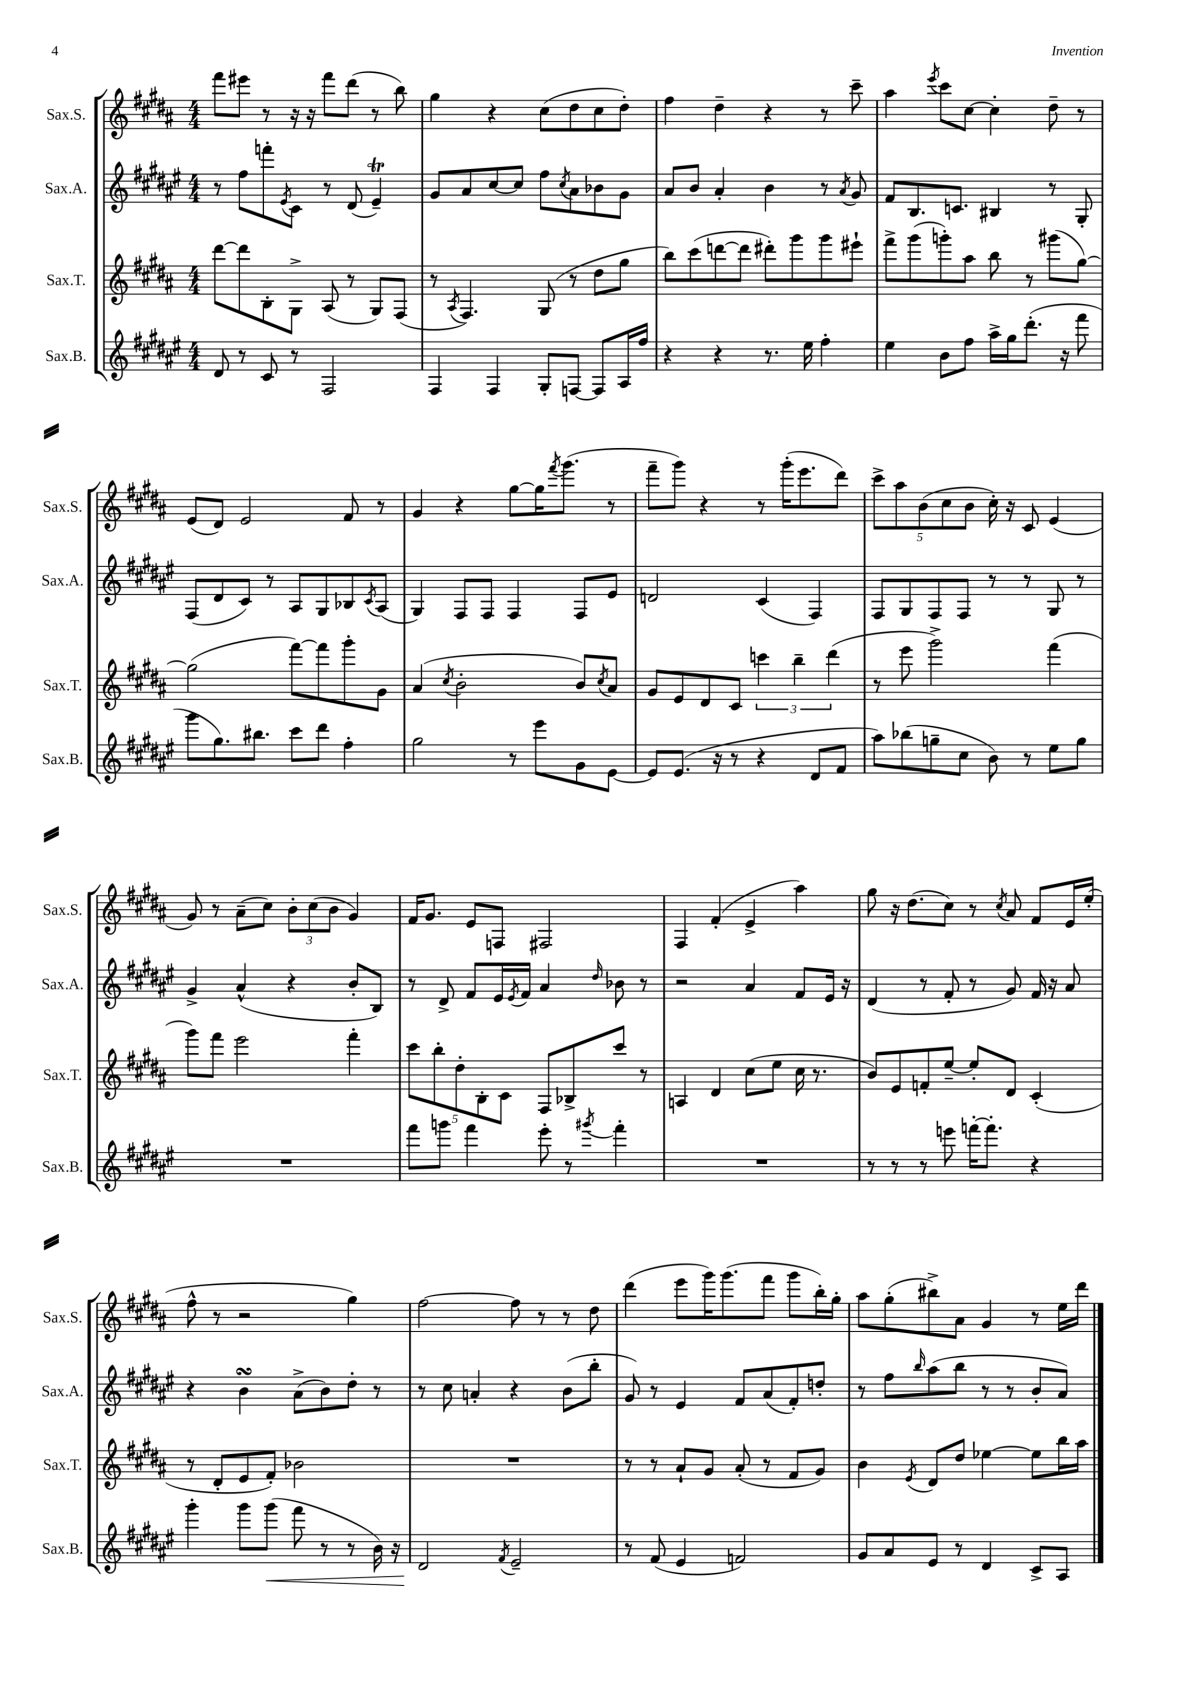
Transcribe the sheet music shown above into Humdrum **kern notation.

**kern	**dynam	**kern	**kern	**kern
*part4	*part4	*part3	*part2	*part1
*staff4	*staff4	*staff3	*staff2	*staff1
*I"Sax.B.	*	*I"Sax.T.	*I"Sax.A.	*I"Sax.S.
*I'Sax.B.	*	*I'Sax.T.	*I'Sax.A.	*I'Sax.S.
*clefG2	*	*clefG2	*clefG2	*clefG2
*k[f#c#g#d#a#e#]	*	*k[f#c#g#d#a#]	*k[f#c#g#d#a#e#]	*k[f#c#g#d#a#]
*M4/4	*	*M4/4	*M4/4	*M4/4
=62	=62	=62	=62	=62
8d#/	.	[8ddd#\L	8r	8fff#\L
8r	.	8ddd#\]	8ff#\L	8eee#X\J
8c#/	.	8B'\	8fffn'\	8r
.	.	.	8qe#/	.
8r	.	8G#^\J	8c#\J	16r
.	.	.	.	16r
2F#/	.	(8A#/	8r	8fff#\L
.	.	8r	(8d#/	(8ddd#\J
.	.	8G#/L)	4e#t~/)	8r
.	.	(8F#/J	.	8bb\)
=63	=63	=63	=63	=63
4F#/	.	8r	8g#/L	4gg#\
.	.	8qA#/	.	.
.	.	4.F#/)	8a#/	.
4F#/	.	.	[8cc#/	4r
.	.	.	8cc#/J]	.
8G#'/L	.	(8G#/	8ff#\L	(8cc#\L
.	.	.	8qcc#/	.
[8Fn/J	.	8r	8a#\	8dd#\
8F/L]	.	8dd#\L	8b-X\	8cc#\
16A#/L	.	8gg#\J	8g#\J	8dd#'\J)
16ff#/JJ	.	.	.	.
=64	=64	=64	=64	=64
4r	.	8bb\L)	8a#/L	4ff#\
.	.	(8ccc#\	8b/J	.
4r	.	[8dddn\	4a#'/	4dd#~\
.	.	8ddd\J]	.	.
8.r	.	8ddd#X'\L)	4b\	4r
.	.	8ggg#\	.	.
16ee#\	.	.	.	.
4ff#'\	.	8ggg#\	8r	8r
.	.	.	8qa#/	.
.	.	8eee#X`\J	8g#/	8ccc#~\
=65	=65	=65	=65	=65
4ee#\	.	8fff#^\L	8f#/L	4aa#\
.	.	(8ggg#\	8.B/	.
.	.	.	.	8qeee/
8b\L	.	8gggn'\)	.	8ccc#\L
.	.	.	8.cn/J	.
8ff#\J	.	8aa#\J	.	[8cc#\J
16aa#^\LL	.	8bb\	4B#X/	4cc#'\]
16gg#\J	.	.	.	.
(8.ddd#'\J	.	8r	.	.
.	.	(8ggg#X\L	8r	8dd#~\
16r	.	.	.	.
8fff#\	.	[8gg#\J)	8G#'/	8r
!!LO:LB:g=z
=66	=66	=66	=66	=66
8ggg#\L	.	(2gg#\]	(8F#/L	(8e/L
8.gg#\)	.	.	8d#/	8d#/J)
.	.	.	8c#/J)	2e/
8.bb#X\J	.	.	.	.
.	.	.	8r	.
8ccc#\L	.	[8fff#\L)	8A#/L	.
8ddd#\J	.	8fff#\]	8G#/	.
4ff#'\	.	8ggg#'\	8B-X/	8f#/
.	.	.	8qc#/	.
.	.	8g#\J	(8A#/J	8r
=67	=67	=67	=67	=67
2gg#\	.	(4a#/	4G#/)	4g#/
.	.	8qcc#/	.	.
.	.	2b'\	8F#/L	4r
.	.	.	8F#/J	.
8r	.	.	4F#/	[8gg#\L
8eee#\L	.	.	.	16gg#\K]
.	.	.	.	8qfff#/
.	.	.	.	(8.ggg#\J
8g#\	.	8b/L)	8F#/L	.
.	.	8qcc#/	.	.
[8e#\J	.	8a#/J	8e#/J	8r
=68	=68	=68	=68	=68
8e#/L]	.	8g#/L	2dn/	8fff#~\L
(8.e#/J	.	8e/	.	8ggg#\J)
.	.	8d#/	.	4r
16r	.	.	.	.
8r	.	8c#/J	.	.
4r	.	6cccn\	(4c#/	8r
.	.	.	.	(16ggg#'\KL
.	.	6bb~\	.	.
.	.	.	.	8.eee\
8d#/L	.	.	4F#/)	.
.	.	(6ddd#\	.	.
8f#/J	.	.	.	8ddd#\J)
=69	=69	=69	=69	=69
8aa#\L)	.	8r	8F#/L	10ccc#^\L
.	.	.	.	10aa#\
(8bb-X\	.	8eee\	8G#/	.
.	.	.	.	(10b\
8ggn~\	.	2ggg#^\)	8F#/	.
.	.	.	.	10cc#\
8cc#\J	.	.	8F#/J	.
.	.	.	.	10b\J
8b\)	.	.	8r	16cc#'\)
.	.	.	.	16r
8r	.	.	8r	8c#/
8ee#\L	.	(4fff#\	8G#/	(4e/
8gg\J	.	.	8r	.
!!LO:LB:g=z
=70	=70	=70	=70	=70
1r	.	8ggg#\L)	4g#^/	8g#/)
.	.	8fff#\J	.	8r
.	.	2eee\	(4a#^^/	(8a#~\L
.	.	.	.	8cc#\J)
.	.	.	4r	12b'\L
.	.	.	.	(12cc#\
.	.	.	.	12b\J
.	.	4fff#'\	8b'/L	4g#/)
.	.	.	8B/J)	.
=71	=71	=71	=71	=71
8fff#\L	.	10ccc#\L	8r	16f#/KL
.	.	.	.	8.g#/J
.	.	10bb'\	.	.
8gggn\J	.	.	8d#^/	.
.	.	10dd#'\	.	.
4fff#\	.	.	8f#/L	8e/L
.	.	10B'\	.	.
.	.	.	16e#/L	8Fn/J
.	.	10c#\J	.	.
.	.	.	8qe#/	.
.	.	.	16f#/JJ	.
8eee#'\	.	8F#/L	4a#/	2F#X/
8r	.	8B-X^/	.	.
8qggg#X/	.	.	16qqdd#/	.
4fff#'\	.	8ccc#/J	8b-X\	.
.	.	8r	8r	.
=72	=72	=72	=72	=72
1r	.	4An/	2r	4F#/
.	.	4d#/	.	(4f#'/
.	.	(8cc#\L	4a#/	4e^/
.	.	8ee\J	.	.
.	.	16cc#\	8f#/L	4aa#\)
.	.	8.r	.	.
.	.	.	16e#/Jk	.
.	.	.	16r	.
=73	=73	=73	=73	=73
8r	.	8b/L)	(4d#/	8gg#\
8r	.	8e/	.	16r
.	.	.	.	(8.dd#\L
8r	.	8fn'/	8r	.
8eeen\	.	[8ee~/J	8f#'/	8cc#\J)
[16fffn'\KL	.	8ee'/L]	8r	8r
8.fff'\J]	.	.	.	.
.	.	.	.	8qcc#/
.	.	8d#/J	8g#/)	8a#/
4r	.	(4c#'/	16f#/	8f#/L
.	.	.	16r	.
.	.	.	8a#/	16e/L
.	.	.	.	(16ee'/JJ
!!LO:LB:g=z
=74	=74	=74	=74	=74
4ggg#'\	.	8r	4r	8ff#^^\
.	.	8d#'/L	.	8r
8ggg#\L	.	8e/	4bsSSs\	2r
!	!LO:HP:b	!	!	!
(8ggg#\J	<	8f#'/J)	.	.
8fff#\	.	2b-X\	(8a#^\L	.
8r	.	.	8b\)	.
8r	.	.	8dd#'\J	4gg#\)
16b\)	.	.	8r	.
16r	.	.	.	.
=75	=75	=75	=75	=75
2d#/	.	1r	8r	[2ff#\
.	.	.	8cc#\	.
.	.	.	4an'/	.
8qf#/	.	.	.	.
2e#~/	[	.	4r	8ff#\]
.	.	.	.	8r
.	.	.	(8b\L	8r
.	.	.	8bb'\J	8dd#\
=76	=76	=76	=76	=76
8r	.	8r	8g#/)	(4ddd#\
(8f#/	.	8r	8r	.
4e#/	.	8a#`/L	4e#/	8eee\L
.	.	8g#/J	.	16ggg#\K)
.	.	.	.	(8.ggg#\
2fn/)	.	(8a#'/	8f#/L	.
.	.	8r	(8a#/	8fff#\J
.	.	8f#/L	8f#'/)	8ggg#\L
.	.	8g#/J)	8ddn'/J	16bb'\L)
.	.	.	.	16gg#'\JJ
=77	=77	=77	=77	=77
8g#/L	.	4b\	8r	8aa#\L
8a#/	.	.	8ff#\L	(8gg#'\
.	.	8qe/	16qqbb/	.
8e#/J	.	8d#/L	(8aa#\	8bb#X^\)
8r	.	8dd#/J	8bb\J	8a#\J
4d#/	.	[4ee-X\	8r	4g#/
.	.	.	8r	.
8c#^/L	.	8ee-\L]	8b'/L	8r
8A#/J	.	16bb\L	8a#/J)	16ee\LL
.	.	16aa#\JJ	.	16ddd#\JJ
==	==	==	==	==
*-	*-	*-	*-	*-
